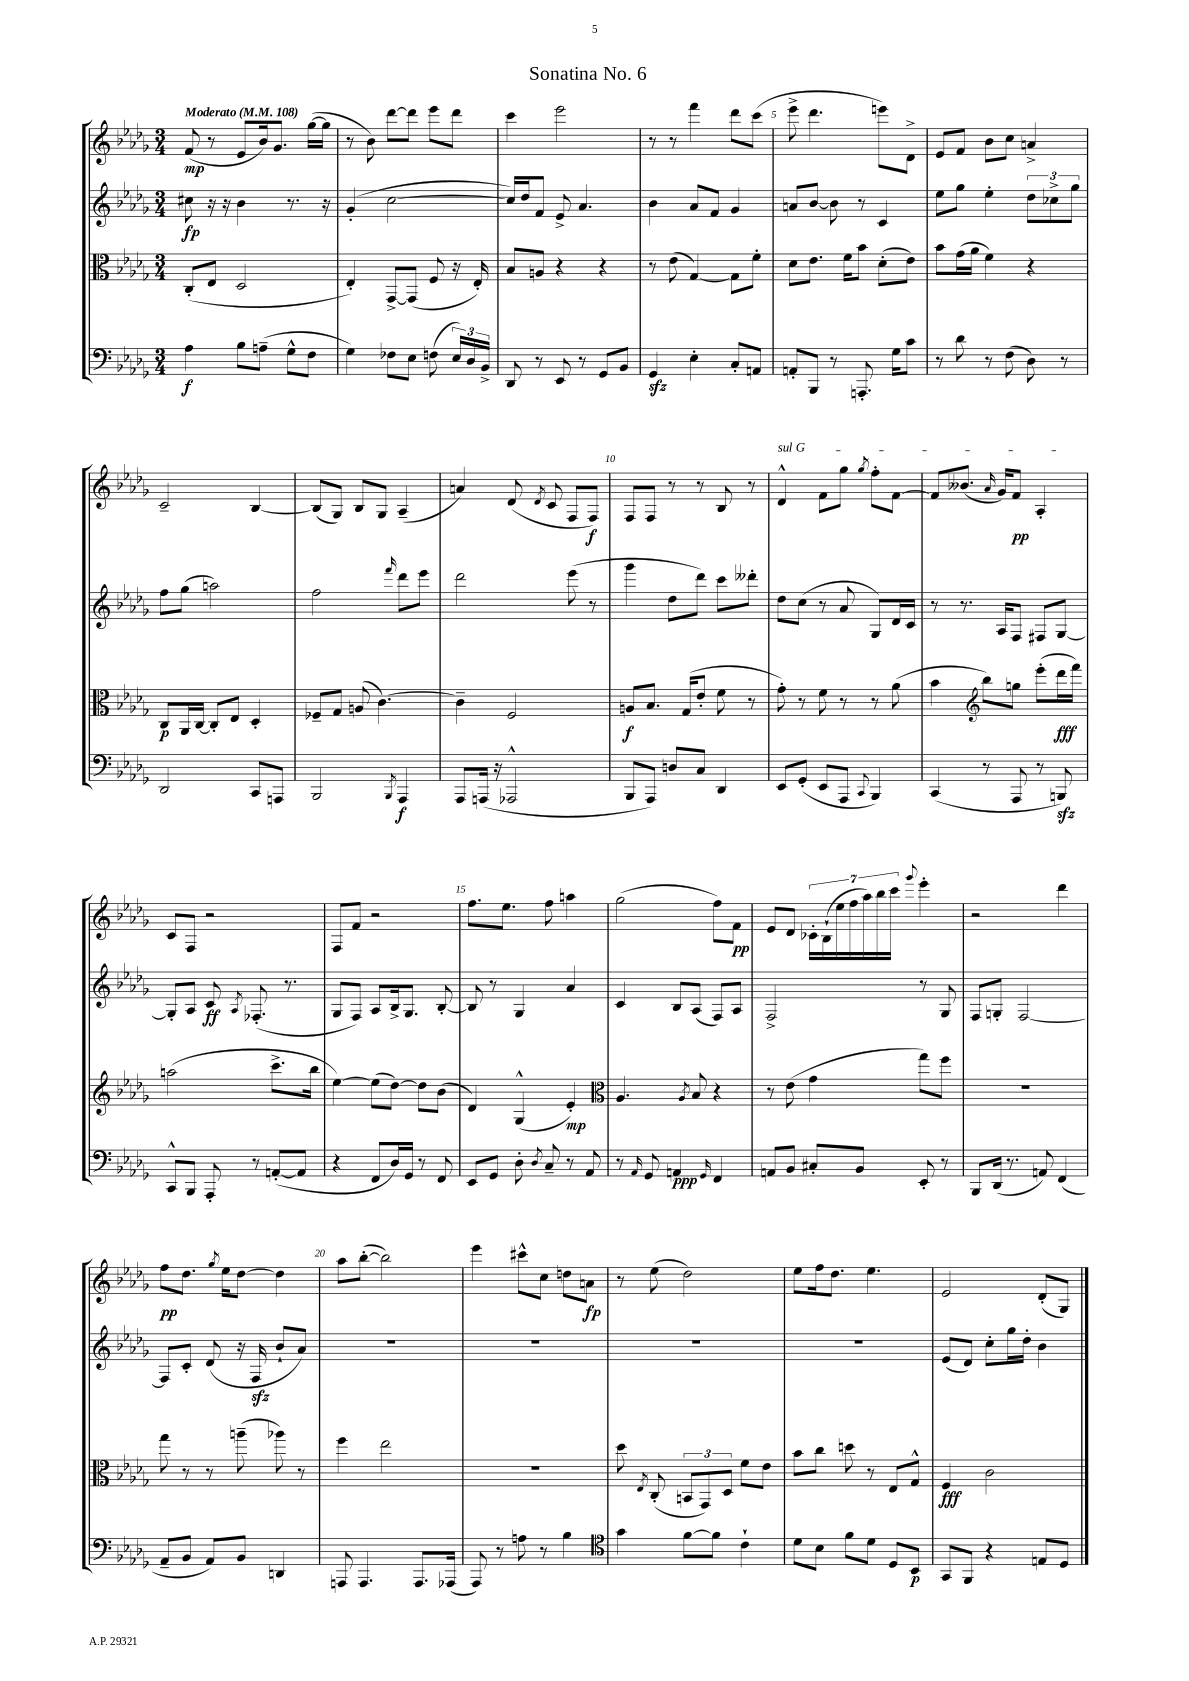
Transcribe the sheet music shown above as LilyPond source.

\header { title = "Sonatina No. 6" }
<<
\new StaffGroup <<
\new Staff = "s0" {
    \clef treble \key des \major \numericTimeSignature \time 3/4 \tempo "Moderato" 4 = 108
    \autoBeamOff f'8\mp( r8 ees'8[ bes'16) ges'8.] ges''16[~( ges''16] |
    r8 bes'8) des'''8[~ des'''8] ees'''8[ des'''8] |
    c'''4 ees'''2 |
    r8 r8 f'''4 des'''8[ c'''8]( |
    ees'''8-> des'''4. e'''8[) des'8]-> |
    ees'8[ f'8] bes'8[ c''8] a'4-> |
    c'2-- bes4~ |
    bes8[( ges8]) bes8[ ges8] aes4--( |
    a'4) des'8( \acciaccatura { des'8 } c'8 f8[ f8]\f) |
    f8[ f8] r8 r8 bes8 r8 |
    \once \override TextSpanner.bound-details.left.text = \markup { \italic "sul G" } des'4-^\startTextSpan f'8[ ges''8] \acciaccatura { ges''8 } f''8[-. f'8]~ |
    f'8[ beses'8.]( \grace { aes'16 } ges'16[) f'8]\pp aes4-.\stopTextSpan |
    c'8[ f8] r2 |
    f8[ f'8] r2 |
    f''8.[ ees''8.] f''8 a''4 |
    ges''2( f''8[) f'8]\pp |
    ees'8[ des'8] \tuplet 7/4 { ces'16[-. bes16-!( ees''16 f''16 aes''16) bes''16 c'''16] } \appoggiatura { ges'''8 } ees'''4-. |
    r2 des'''4 |
    f''8[\pp des''8.] \acciaccatura { ges''8 } ees''16[ des''8]~ des''4 |
    aes''8[ bes''8]~-.( bes''2) |
    ees'''4 cis'''8[-^ c''8] d''8[ a'8]\fp |
    r8 ees''8( des''2) |
    ees''8[ f''16 des''8.] ees''4. |
    ees'2 des'8[-.( ges8]) \bar "|." |
}
\new Staff = "s1" {
    \clef treble \key des \major \numericTimeSignature \time 3/4
    \autoBeamOff cis''8\fp r16 r16 bes'4 r8. r16 |
    ges'4-.( c''2~ |
    c''16[) des''16 f'8] ees'8-> aes'4. |
    bes'4 aes'8[ f'8] ges'4 |
    a'8[ bes'8]~ bes'8 r8 c'4 |
    ees''8[ ges''8] ees''4-. \tuplet 3/2 { des''8[ ces''8-> ges''8] } |
    f''8[ ges''8]( a''2) |
    f''2 \grace { f'''16 } des'''8[ ees'''8] |
    des'''2 ees'''8( r8 |
    ges'''4 des''8[ des'''8]) c'''8[ deses'''8]-. |
    des''8[ c''8]( r8 aes'8 ges8[) des'16 c'16] |
    r8 r8. aes16[ f8] fis8[ ges8]~ |
    ges8[-. aes8] c'8\ff \acciaccatura { aes8 } fes8.-.( r8. |
    ges8[ f8]) aes8[ bes16-> ges8.] bes8~-. |
    bes8 r8 ges4 aes'4 |
    c'4 bes8[ aes8]( f8[) aes8] |
    f2-> r8 ges8 |
    f8[ g8]-. f2~ |
    f8[ c'8]-. des'8( r16 f16\sfz bes'8[-! aes'8]) |
    R2. |
    R2. |
    R2. |
    R2. |
    ees'8[( des'8]) c''8[-. ges''16 des''16]-. bes'4 \bar "|." |
}
\new Staff = "s2" {
    \clef alto \key des \major \numericTimeSignature \time 3/4
    \autoBeamOff c8[-.( ees8] des2 |
    ees4-.) ges,8[~-> ges,8]( f8 r16 ees16-.) |
    bes8[ a8] r4 r4 |
    r8 ees'8( ges4~) ges8[ f'8]-. |
    des'8[ ees'8.] f'16[ bes'8] des'8[-.( ees'8]) |
    bes'8[ ges'16( aes'16] f'4) r4 |
    c8[\p aes,16 c16]~ c8[-. ees8] des4-. |
    fes8[-- ges8] a8( c'4.~) |
    c'4-- f2 |
    a8[\f bes8.] ges16[( ees'8]-. f'8 r8 |
    ges'8-.) r8 f'8 r8 r8 aes'8( |
    bes'4 \clef treble bes''8[) g''8] ees'''8[-.( des'''16\fff f'''16]) |
    a''2( c'''8.[-> bes''16] |
    ees''4~) ees''8[( des''8]~) des''8[ bes'8]( |
    des'4) ges4-^( ees'4-.\mp) |
    \clef alto aes4. \acciaccatura { aes8 } bes8 r4 |
    r8 ees'8( ges'4 ges''8[) f''8] |
    R2. |
    ges''8 r8 r8 a''8--( aes''8) r8 |
    f''4 ees''2 |
    r2. |
    des''8 \acciaccatura { ees8 } c8-.( \tuplet 3/2 { b,8[ ges,8) des8] } f'8[ ees'8] |
    bes'8[ c''8] d''8 r8 ees8[ ges8]-^ |
    f4\fff c'2 \bar "|." |
}
\new Staff = "s3" {
    \clef bass \key des \major \numericTimeSignature \time 3/4
    \autoBeamOff aes4\f bes8[ a8]--( ges8[-^ f8] |
    ges4) fes8[ ees8] f8( \tuplet 3/2 { ees16[) des16 bes,16]-> } |
    des,8 r8 ees,8 r8 ges,8[ bes,8] |
    ges,4\sfz ees4-. c8[-. a,8] |
    a,8[-. bes,,8] r8 a,,8.-. ges16[ c'8] |
    r8 des'8 r8 f8( des8) r8 |
    des,2 c,8[ a,,8] |
    bes,,2 \acciaccatura { bes,,8 } aes,,4\f |
    aes,,8[ a,,16]( r16 aes,,2-^ |
    bes,,8[ aes,,8]) d8[ c8] des,4 |
    ees,8[ ges,8]-.( ees,8[ aes,,8] \appoggiatura { c,8 } bes,,4) |
    c,4( r8 aes,,8 r8 b,,8\sfz) |
    c,8[-^ bes,,8] aes,,8-. r8 a,8[~-.( a,8] |
    r4 f,8[ des16) ges,16] r8 f,8 |
    ees,8[ ges,8] des8-. \acciaccatura { des8 } c8-- r8 aes,8 |
    r8 \grace { aes,16 } ges,8 a,4\ppp \grace { ges,16 } f,4 |
    a,8[ bes,8] cis8[-. bes,8] ees,8-. r8 |
    bes,,8[ des,16]( r8. a,8) f,4( |
    aes,8[-- bes,8] aes,8[) bes,8] d,4 |
    a,,8 a,,4. a,,8.[ aes,,16]( |
    aes,,8) r8 a8 r8 bes4 |
    \clef tenor ges'4 f'8[~ f'8] c'4-! |
    des'8[ bes8] f'8[ des'8] des8[ bes,8]\p |
    ges,8[ f,8] r4 e8[ des8] \bar "|." |
}
>>
>>
\layout { \context { \Score \override BarNumber.break-visibility = ##(#f #t #t) barNumberVisibility = #(every-nth-bar-number-visible 5) } }
